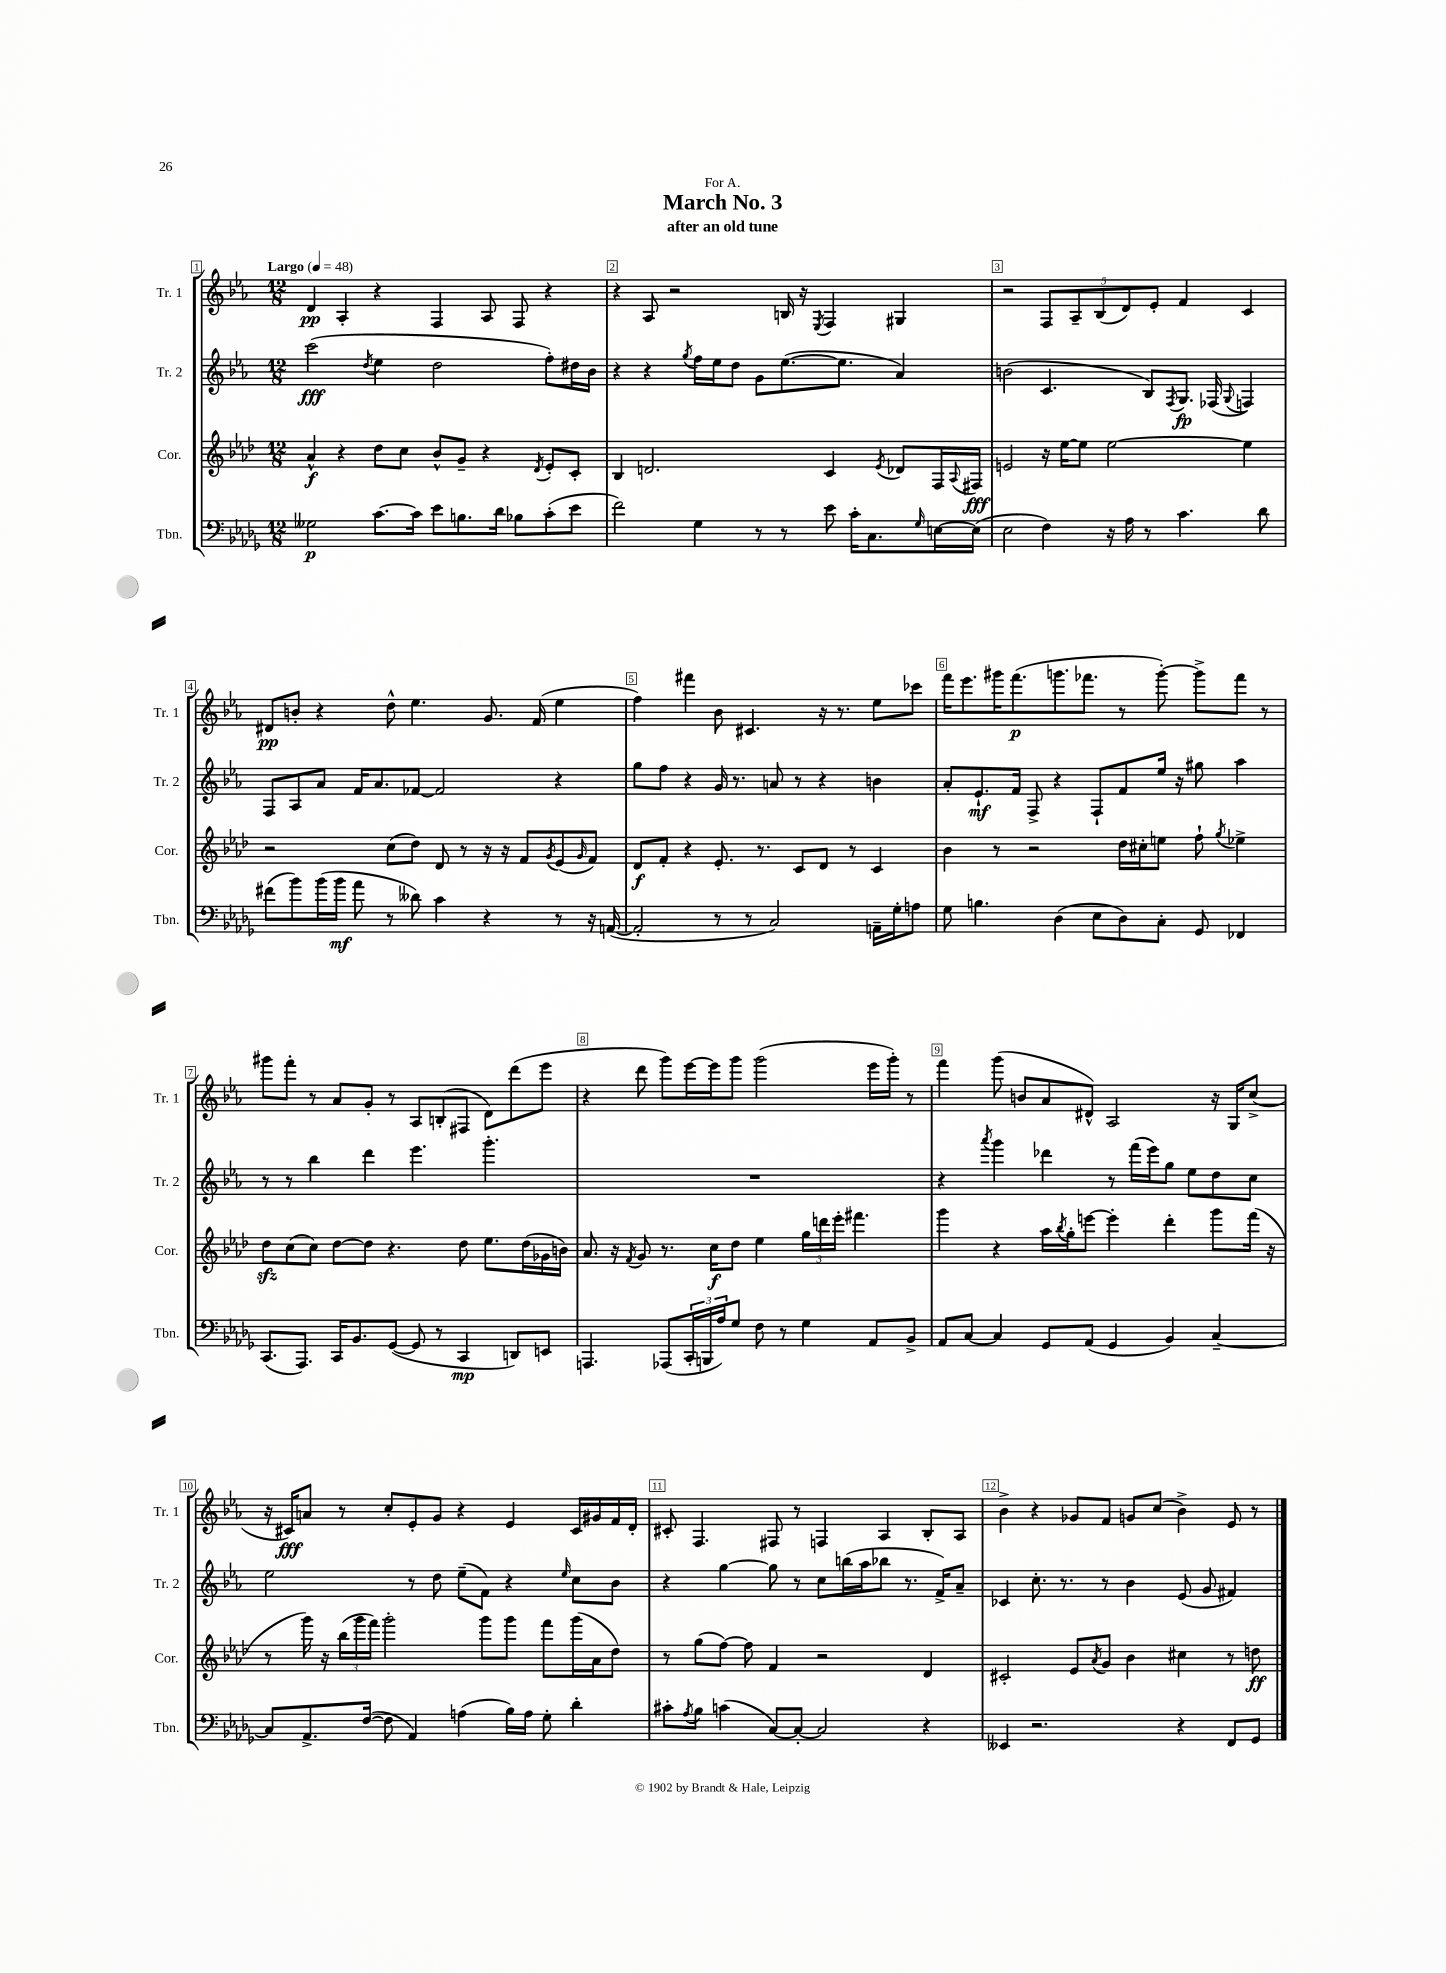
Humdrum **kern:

**kern	**kern	**kern	**kern
*staff4	*staff3	*staff2	*staff1
*clefF4	*clefG2	*clefG2	*clefG2
*k[b-e-a-d-g-]	*k[b-e-a-d-]	*k[b-e-a-]	*k[b-e-a-]
*M12/8	*M12/8	*M12/8	*M12/8
*MM48	*MM48	*MM48	*MM48
2G--\	4a-^^/	(2ccc\	4d/
.	4r	.	4A-'/
.	.	8qdd/	.
[8.c\L	8dd-\L	4ee-\	4r
.	8cc\J	.	.
16c\]Jk	.	.	.
8e-\L	8b-^^/L	2dd\	4F/
8.B\	8g~/J	.	.
.	4r	.	8A-/
16d-\Jk	.	.	.
8B-\L	.	.	8F/
.	8qd-/	.	.
(8c'\	8e-'/L	8ff'\L)	4r
8e-\J	8c'/J	16dd#\L	.
.	.	16b-\JJ	.
=	=	=	=
2f\)	4B-/	4r	4r
.	2.d/	4r	8A-/
.	.	.	2r
.	.	8qgg/	.
4G-\	.	16ff\LL	.
.	.	16ee-\J	.
.	.	8dd\J	.
8r	.	8g\L	.
8r	.	([8.ee-\	16B/
.	.	.	16r
.	.	.	8qE-/
8e-\	4c/	.	4F/
.	.	8.ee-\]J	.
16c'\LK	.	.	.
8.C\	.	.	.
.	8qe-/	.	.
.	8d-/L	4a-/)	4G#/
16qqG-/	.	.	.
[16E\L	16F/L	.	.
.	8qqA-/	.	.
(16E\]JJ	16F#/JJ	.	.
=	=	=	=
2E-\	2e/	(2b\	2r
4F\)	16r	4.c/	10F/L
.	[16ee-\LK	.	.
.	.	.	10A-~/
.	8ee-\]J	.	.
.	.	.	(10B-/
16r	[2ee-\	.	.
.	.	.	10d/)
16A-\	.	.	.
8r	.	8B-/L)	.
.	.	.	10e-'/J
.	.	8qF/	.
4.c\	.	8.G/J	4f/
.	.	(16F-/	.
.	.	8qqG/	.
.	4ee-\]	4F/)	4c/
8d-\	.	.	.
=	=	=	=
(8f#\L	2r	8F/L	8d#/L
8b-\)	.	8A-/	8b'/J
(16b-\L	.	8a-/J	4r
16b-\JJ	.	.	.
8a-\	.	16f/LK	.
.	.	8.a-/	.
8r	(8cc\L	.	8dd^^\
8d--\)	8dd-\J)	[8f-/J	4.ee-\
4c\	8d-/	2f-/]	.
.	8r	.	.
4r	16r	.	8.g/
.	16r	.	.
.	8f/L	.	.
.	.	.	(16f/
.	8qg/	.	.
8r	(8e-/	4r	4ee-\
.	16qqg/	.	.
16r	8f/J)	.	.
([16AA/	.	.	.
=	=	=	=
2AA'/]	8d-/L	8gg\L	4ff\)
.	8f'/J	8ff\J	.
.	4r	4r	4fff#\
8r	8.e-'/	16g/	8b-\
.	.	8.r	.
8r	.	.	4.c#/
.	8.r	.	.
2C/)	.	8a/	.
.	8c/L	8r	.
.	8d-/J	4r	16r
.	.	.	8.r
.	8r	.	.
16AA~\LL	4c/	4b\	8ee-\L
16G-'\J	.	.	.
8A\J	.	.	8ccc-\J
=	=	=	=
8G-\	4b-\	8a-'/L	16fff\LK
.	.	.	8.eee-\
4.B\	.	8.e-`/	.
.	8r	.	16ggg#\K
.	.	16f/Jk	(8.fff\
.	2r	8F^/	.
(4D-\	.	4r	8.ggg\
.	.	.	8.fff-\J
8E-\L	.	8F`/L	.
8D-\)	16dd-\LL	8f/	8r
.	16cc#'\J	.	.
8C'\J	8ee\J	16ee-/Jk	[8ggg'\)
.	.	16r	.
8GG-/	8ff`\	8gg#\	8ggg^\]L
.	8qgg/	.	.
4FF-/	4ee-^\	4aa-\	8fff-\J
.	.	.	8r
=	=	=	=
(8.CC/L	8dd-\L	8r	8ggg#\L
.	(8cc\	8r	8fff'\J
8.AAA-/J)	.	.	.
.	8cc\J)	4bb-\	8r
16CC/LK	[8dd-\L	.	8a-/L
8.BB-/	.	.	.
.	8dd-\]J	4ddd\	8g'/J
([8GG-/J	4.r	.	8r
8GG-/]	.	4.eee-\	8A-/L
8r	.	.	(8B'/
4CC/	8dd-\	.	8F#/J
.	8.ee-\L	4.ggg'\	8d\L)
8DD/L)	.	.	(8ddd\
.	(16dd-\L	.	.
8EE/J	16g-\	.	8eee-\J
.	16b\JJ)	.	.
=	=	=	=
4.AAA/	8.a-/	1.r	4r
.	16r	.	.
.	8qf/	.	.
.	8g/	.	8ddd\
(8AAA-/L	8.r	.	8ggg\L)
24CC'/L	.	.	[16eee-\L
24BBB/	.	.	.
.	16cc\LK	.	16eee-\]J
24A-/J)	.	.	.
8G-/J	8dd-\J	.	8ggg\J
8F\	4ee-\	.	(2ggg\
8r	.	.	.
4G-\	24gg\LL	.	.
.	24ddd\	.	.
.	24eee-'\JJ	.	.
.	4.fff#\	.	.
8AA-/L	.	.	16eee-\LL
.	.	.	16ggg'\JJ)
8BB-^/J	.	.	8r
=	=	=	=
8AA-/L	4ggg\	4r	4fff\
[8C/J	.	.	.
.	.	8qaaa-/	.
4C/]	4r	4ggg\	(8ggg\
.	.	.	8b/L
8GG-/L	16aa-\LL	4ddd-\	8a-/
.	8qbb-/	.	.
.	16gg'\J	.	.
(8AA-/J	[8eee\J	.	8d#^^/J)
4GG-/	4eee'\]	8r	2A-/
.	.	(16fff\LL	.
.	.	16eee-\J)	.
4BB-/)	4ddd-'\	8gg\J	.
.	.	8ee-\L	.
[4C~/	8ggg\L	8dd\	16r
.	.	.	16G/LK
.	(16fff\Jk	8cc\J	(8cc^/J
.	16r	.	.
=	=	=	=
8C/]L	8r	2ee-\	16r
.	.	.	16c#/LK)
8.AA-^/	16ggg\)	.	8a/J
.	16r	.	.
.	(24bb-\LL	.	8r
.	24ggg\	.	.
([16F/Jk	.	.	.
.	24fff\JJ)	.	.
8F\]	2ggg'\	.	8cc'/L
4AA-/)	.	8r	8e-'/
.	.	8dd\	8g/J
(4A\	.	(8ee-~\L	4r
.	8ggg\L	8f\J)	.
16B-\LL)	8ggg\J	4r	4e-/
16A\JJ	.	.	.
8G-'\	8fff\L	.	.
.	.	16qqee-/	.
4d-'\	(16ggg\L	8cc\L	16c#/LL
.	16a-\J	.	16g#/
.	8dd-\J)	8b-\J	16f/
.	.	.	16d'/JJ
=	=	=	=
8c#'\L	8r	4r	8c#'/
8qA-/	.	.	.
8B-\J	(8gg\L	.	4.F/
(4c\	[8ff\J)	[4gg\	.
.	8ff\]	.	.
[8C/L)	4f/	8gg\]	8F#/
8C'/_J	.	8r	8r
2C/]	2r	8cc\L	4F/
.	.	(16bb\L	.
.	.	16aa-\J	.
.	.	8bb-\J	4A-/
.	.	8.r	.
4r	4d-/	.	8B-'/L
.	.	16f^/LK)	.
.	.	8a-~/J	8A-/J
=	=	=	=
4EE--/	2c#'/	4c-/	4b-^\
2.r	.	8.cc'\	4r
.	.	8.r	.
.	8e-/L	.	8g-/L
.	8qa-/	.	.
.	8g/J	8r	8f/J
.	4b-\	4b-\	8g/L
.	.	.	(8cc/J
4r	4cc#\	(8e-/	4b-^\)
.	.	8g/	.
8FF/L	8r	4f#/)	8e-/
8GG-/J	8dd\	.	8r
==	==	==	==
*-	*-	*-	*-
